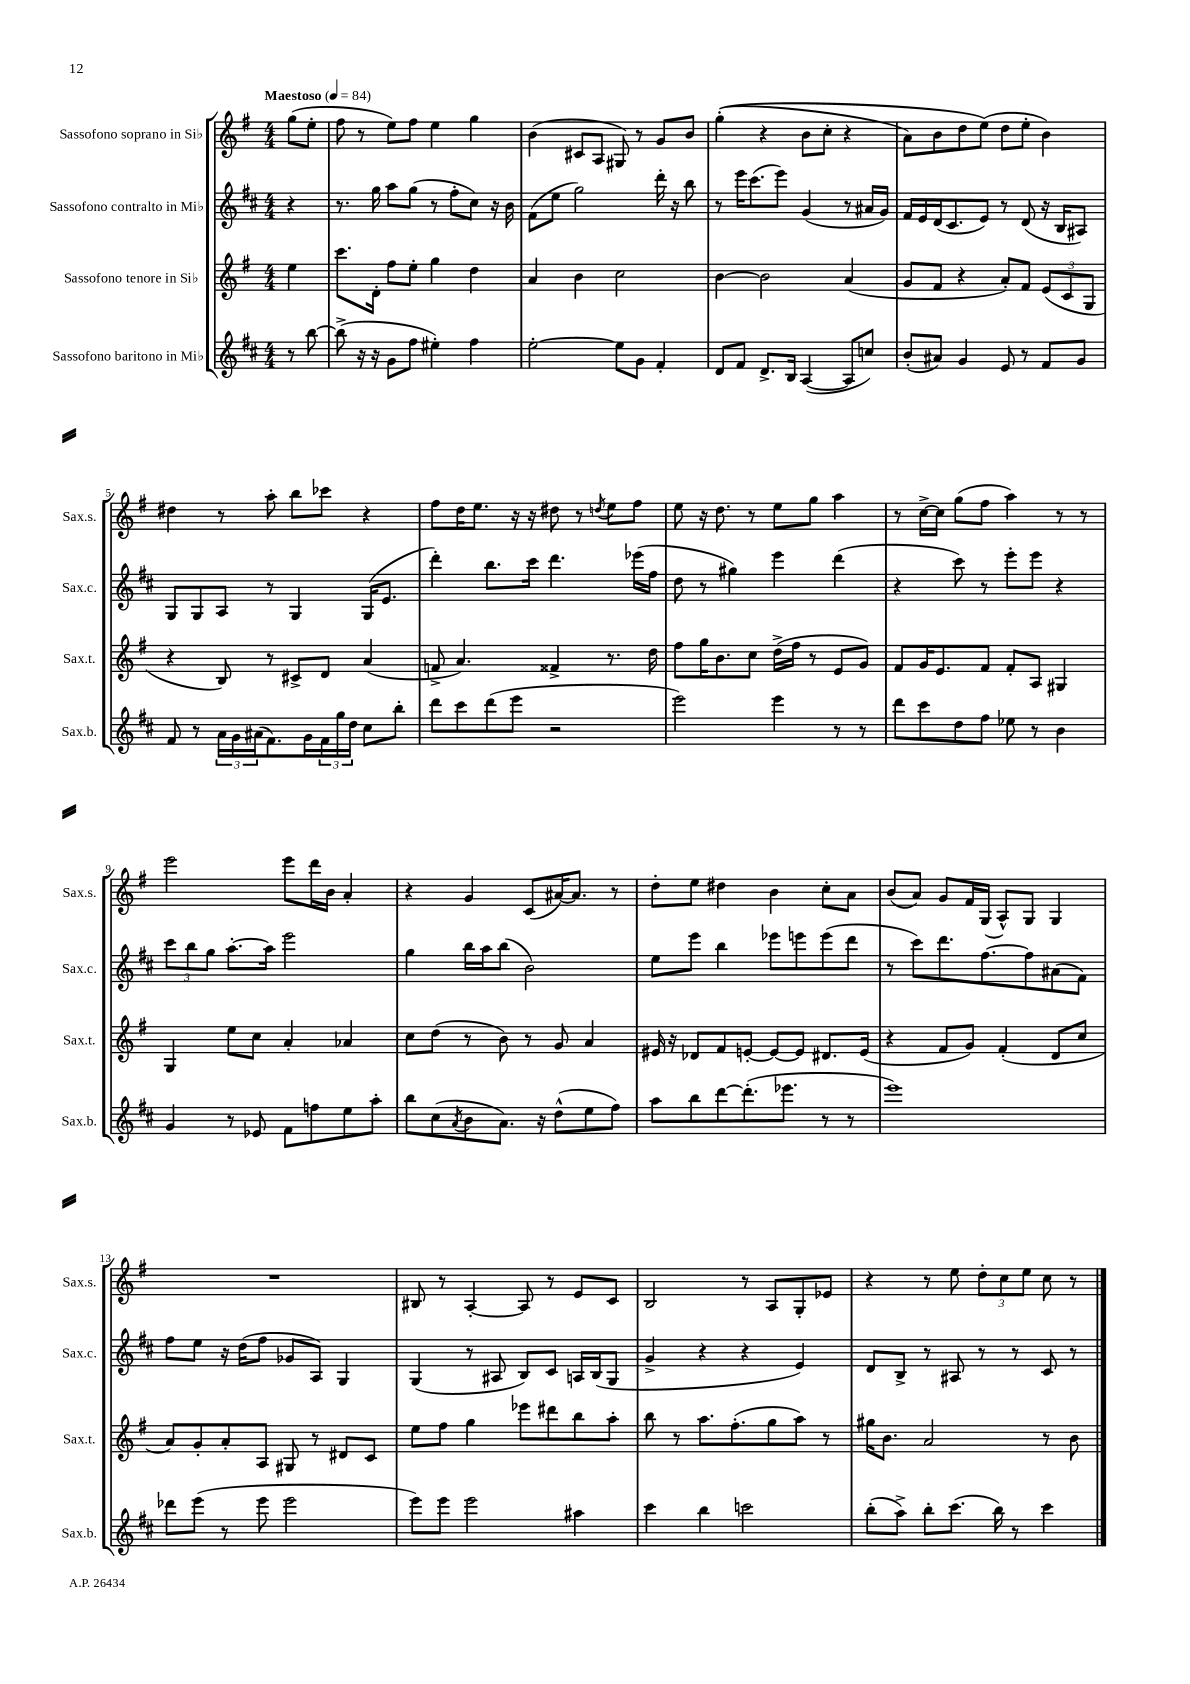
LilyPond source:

<<
\new StaffGroup <<
\new Staff = "s0" \with { instrumentName = "Sassofono soprano in Sib" shortInstrumentName = "Sax.s." } {
    \clef treble \key g \major \numericTimeSignature \time 4/4 \partial 4 \tempo "Maestoso" 4 = 84
    g''8( e''8-. |
    fis''8 r8 e''8) fis''8 e''4 g''4 |
    b'4( cis'8 a8 gis8) r8 g'8 b'8 |
    g''4-.(\( r4 b'8 c''8-. r4 |
    a'8) b'8 d''8 e''8(\) d''8 e''8-. b'4) |
    dis''4 r8 a''8-. b''8 ces'''8 r4 |
    fis''8 d''16 e''8. r16 r16 dis''8 r8 \acciaccatura { d''8 } e''8 fis''8 |
    e''8 r16 d''8. r8 e''8 g''8 a''4 |
    r8 c''16~-> c''16 g''8( fis''8 a''4) r8 r8 |
    e'''2 e'''8 d'''16 b'16 a'4-. |
    r4 g'4 c'8( ais'16~) ais'8. r8 |
    d''8-. e''8 dis''4 b'4 c''8-. a'8 |
    b'8( a'8) g'8 fis'16 g16( a8-^) g8 g4 |
    R1 |
    bis8 r8 a4~-. a8 r8 e'8 c'8 |
    b2 r8 a8 g8-. ees'8 |
    r4 r8 e''8 \tuplet 3/2 { d''8-. c''8 e''8 } c''8 r8 \bar "|." |
}
\new Staff = "s1" \with { instrumentName = "Sassofono contralto in Mib" shortInstrumentName = "Sax.c." } {
    \clef treble \key d \major \numericTimeSignature \time 4/4 \partial 4
    r4 |
    r8. g''16 a''8 g''8( r8 fis''8-. cis''8) r16 b'16 |
    fis'8( e''8 g''2) d'''16-. r16 b''8 |
    r8 e'''16 cis'''8.( e'''8) g'4( r8 ais'16 g'16) |
    fis'16 e'16 d'16( cis'8. e'8) r8 d'8( r16 b16 ais8) |
    g8 g8 a8 r8 g4 g16( e'8. |
    d'''4-.) b''8. cis'''16 d'''4. ees'''16( fis''16 |
    d''8 r8 gis''4) e'''4 d'''4( |
    r4 cis'''8) r8 e'''8-. e'''8 r4 |
    \tuplet 3/2 { cis'''8 b''8 g''8 } a''8.~-. a''16 e'''2 |
    g''4 b''16 a''16 b''8( b'2) |
    e''8 e'''8 b''4 ees'''8 e'''8 e'''8( d'''8 |
    r8 cis'''8) d'''8. fis''8.~ fis''8 ais'8( fis'8) |
    fis''8 e''8 r16 d''16( fis''8 ges'8 a8) g4 |
    g4( r8 ais8 b8) cis'8 a16 b16( g8 |
    g'4-> r4 r4 e'4) |
    d'8 b8-> r8 ais8 r8 r8 cis'8 r8 \bar "|." |
}
\new Staff = "s2" \with { instrumentName = "Sassofono tenore in Sib" shortInstrumentName = "Sax.t." } {
    \clef treble \key g \major \numericTimeSignature \time 4/4 \partial 4
    e''4 |
    c'''8. d'16-. fis''8 e''8-. g''4 d''4 |
    a'4 b'4 c''2 |
    b'4~ b'2 a'4( |
    g'8 fis'8 r4 a'8-.) fis'8 \tuplet 3/2 { e'8( c'8 g8 } |
    r4 b8) r8 cis'8-> d'8 a'4( |
    f'8-> a'4.) fisis'4-> r8. d''16 |
    fis''8 g''16 b'8. c''8 d''16->( fis''16 r8 e'8 g'8) |
    fis'8 g'16 e'8. fis'8 fis'8-. a8 gis4 |
    g4 e''8 c''8 a'4-. aes'4 |
    c''8 d''8( r8 b'8) r8 g'8 a'4 |
    eis'16 r16 des'8 fis'8 e'8~-. e'8~ e'8 dis'8. e'16( |
    r4 fis'8 g'8) fis'4-.( d'8 c''8 |
    a'8) g'8-. a'8-. a8 gis8 r8 dis'8 c'8 |
    e''8 fis''8 g''4 ees'''8 dis'''8 b''8 a''8-. |
    b''8 r8 a''8. fis''8.-.( g''8 a''8) r8 |
    gis''16 b'8. a'2 r8 b'8 \bar "|." |
}
\new Staff = "s3" \with { instrumentName = "Sassofono baritono in Mib" shortInstrumentName = "Sax.b." } {
    \clef treble \key d \major \numericTimeSignature \time 4/4 \partial 4
    r8 b''8~ |
    b''8->( r16 r16 g'8 fis''8 eis''4-.) fis''4 |
    e''2~-. e''8 g'8 fis'4-. |
    d'8 fis'8 d'8.-> b16 a4~( a8 c''8) |
    b'8-.( ais'8) g'4 e'8 r8 fis'8 g'8 |
    fis'8 r8 \tuplet 3/2 { a'16 g'16 ais'16( } fis'8.) g'16 \tuplet 3/2 { fis'16 g''16 d''16 } cis''8 b''8-. |
    d'''8 cis'''8 d'''8( e'''8 r2 |
    e'''2) e'''4 r8 r8 |
    d'''8 cis'''8 d''8 fis''8 ees''8 r8 b'4 |
    g'4 r8 ees'8 fis'8 f''8 e''8 a''8-. |
    b''8 cis''8( \acciaccatura { a'8 } b'8 a'8.) r16 d''8-^( e''8 fis''8) |
    a''8 b''8 d'''8~ d'''8.-.( ees'''8. r8 r8 |
    e'''1) |
    des'''8 e'''8( r8 e'''8 e'''2 |
    e'''8) e'''8 e'''2 ais''4 |
    cis'''4 b''4 c'''2 |
    b''8-.( a''8->) b''8-. cis'''8.( b''16) r8 cis'''4 \bar "|." |
}
>>
>>
